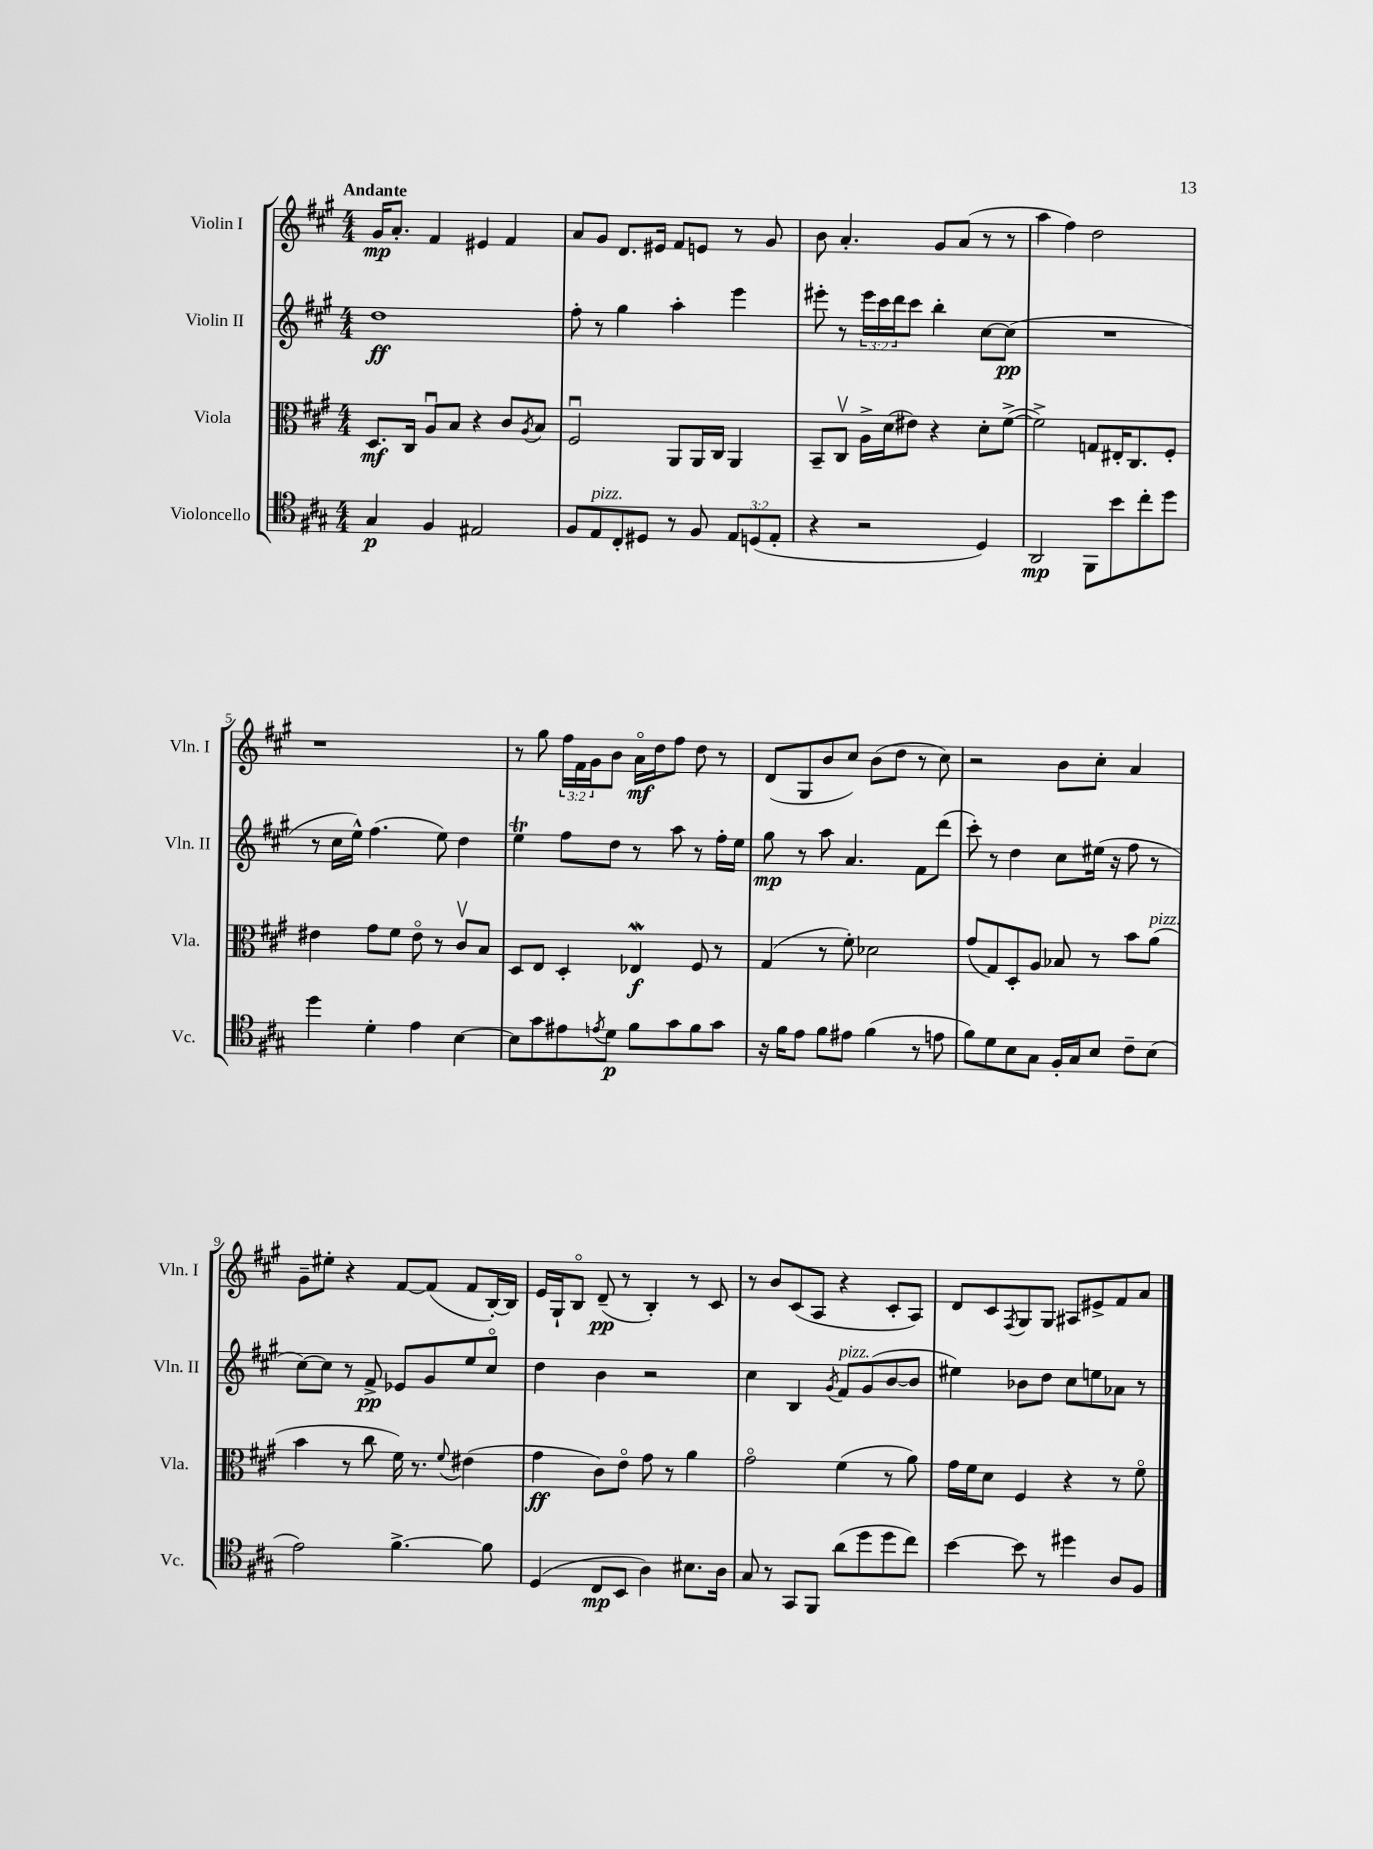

**kern	**dynam	**kern	**dynam	**kern	**dynam	**kern	**dynam
*part4	*part4	*part3	*part3	*part2	*part2	*part1	*part1
*staff4	*staff4	*staff3	*staff3	*staff2	*staff2	*staff1	*staff1
*I"Violoncello	*	*I"Viola	*	*I"Violin II	*	*I"Violin I	*
*I'Vc.	*	*I'Vla.	*	*I'Vln. II	*	*I'Vln. I	*
*clefC4	*	*clefC3	*	*clefG2	*	*clefG2	*
*k[f#c#g#]	*	*k[f#c#g#]	*	*k[f#c#g#]	*	*k[f#c#g#]	*
*M4/4	*	*M4/4	*	*M4/4	*	*M4/4	*
=1	=1	=1	=1	=1	=1	=1	=1
!	!	!	!	!	!	!LO:TX:a:B:t=Andante	!
4G#/	p	8.D/L	mf	1dd	ff	16g#/KL	mp
.	.	.	.	.	.	8.a'/J	.
.	.	16C#/Jk	.	.	.	.	.
4F#/	.	8Au/L	.	.	.	4f#/	.
.	.	8B/J	.	.	.	.	.
2E#X/	.	4r	.	.	.	4e#X/	.
.	.	8c#/L	.	.	.	4f#/	.
.	.	8qA/	.	.	.	.	.
.	.	8B/J	.	.	.	.	.
=2	=2	=2	=2	=2	=2	=2	=2
8F#/L	.	2F#u/	.	8ff#'\	.	8a/L	.
!LO:TX:a:i:t=pizz.	!	!	!	!	!	!	!
8E/	.	.	.	8r	.	8g#/J	.
8C#'/	.	.	.	4gg#\	.	8.d/L	.
8D#X/J	.	.	.	.	.	.	.
.	.	.	.	.	.	16e#X/Jk	.
8r	.	8AA/L	.	4aa'\	.	8f#/L	.
8F#/	.	16AA/L	.	.	.	8en/J	.
.	.	16C#/JJ	.	.	.	.	.
12E/L	.	4AA/	.	4eee\	.	8r	.
(12Dn/	.	.	.	.	.	.	.
.	.	.	.	.	.	8g#/	.
12E'/J	.	.	.	.	.	.	.
=3	=3	=3	=3	=3	=3	=3	=3
4r	.	8BB~/L	.	8eee#X'\	.	8b\	.
.	.	8C#v/J	.	8r	.	4.a'/	.
2r	.	16A^\LL	.	24eee#\LL	.	.	.
.	.	.	.	24ccc#\	.	.	.
.	.	(16d\J	.	.	.	.	.
.	.	.	.	24ddd\J	.	.	.
.	.	8e#X\J)	.	8ccc#\J	.	.	.
.	.	4r	.	4bb'\	.	8g#/L	.
.	.	.	.	.	.	(8a/J	.
4D/)	.	8d'\L	.	[8cc#\L	.	8r	.
.	.	([8f#^\J	.	(8cc#\J]	pp	8r	.
=4	=4	=4	=4	=4	=4	=4	=4
2AA/	mp	2f#^\])	.	1r	.	4aa\	.
.	.	.	.	.	.	4ff#\)	.
8FF#\L	.	8Gn/L	.	.	.	2dd\	.
8b\	.	16E#X'/K	.	.	.	.	.
.	.	8.C#/	.	.	.	.	.
8cc#'\	.	.	.	.	.	.	.
8dd\J	.	8F#'/J	.	.	.	.	.
!!LO:LB:g=z
=5	=5	=5	=5	=5	=5	=5	=5
4dd\	.	4e#X\	.	8r	.	1r	.
.	.	.	.	16cc#\LL	.	.	.
.	.	.	.	16ee^^\JJ)	.	.	.
4d'\	.	8g#\L	.	(4.ff#\	.	.	.
.	.	8f#\J	.	.	.	.	.
4e\	.	8e#\	.	.	.	.	.
.	.	8r	.	8ee\)	.	.	.
[4B\	.	8c#v/L	.	4dd\	.	.	.
.	.	8B/J	.	.	.	.	.
=6	=6	=6	=6	=6	=6	=6	=6
8B\L]	.	8D/L	.	4eeT\	.	8r	.
8g#\	.	8E/J	.	.	.	8gg#\	.
8e#X\	.	4D'/	.	8ff#\L	.	24ff#\LL	.
.	.	.	.	.	.	24f#\	.
.	.	.	.	.	.	24g#\J	.
8qen/	.	.	.	.	.	.	.
8d\J	p	.	.	8dd\J	.	8b\J	.
8f#\L	.	4E-Xw/	f	8r	.	16a\LL	mf
.	.	.	.	.	.	16dd\J	.
8g#\	.	.	.	8aa\	.	8ff#\J	.
8f#\	.	8F#/	.	8r	.	8dd\	.
8g#\J	.	8r	.	16ff#'\LL	.	8r	.
.	.	.	.	16ee\JJ	.	.	.
=7	=7	=7	=7	=7	=7	=7	=7
16r	.	(4G#/	.	8gg#\	mp	(8d/L	.
16f#\KL	.	.	.	.	.	.	.
8e\J	.	.	.	8r	.	8G#/	.
8f#\L	.	8r	.	8aa\	.	8b/	.
8e#X\J	.	8f#'\)	.	4.a/	.	8cc#/J)	.
(4f#\	.	2d-X\	.	.	.	(8b\L	.
.	.	.	.	.	.	8dd\J	.
8r	.	.	.	8f#\L	.	8r	.
8en\	.	.	.	(8ddd\J	.	8cc#\)	.
=8	=8	=8	=8	=8	=8	=8	=8
8f#\L)	.	(8g#/L	.	8ccc#'\)	.	2r	.
8d\	.	8G#/)	.	8r	.	.	.
8B\	.	8D'/	.	4dd\	.	.	.
8G#\J	.	8A/J	.	.	.	.	.
16F#'/LL	.	8B-X/	.	8cc#\L	.	8b\L	.
16G#/J	.	.	.	.	.	.	.
8B/J	.	8r	.	(16ee#X\Jk	.	8cc#'\J	.
.	.	.	.	16r	.	.	.
8c#~\L	.	8b\L	.	8ff#\	.	4a/	.
!	!	!LO:TX:a:i:t=pizz.	!	!	!	!	!
(8B\J	.	(8a\J	.	8r	.	.	.
!!LO:LB:g=z
=9	=9	=9	=9	=9	=9	=9	=9
2e\)	.	4b\	.	[8cc#\L)	.	8g#~\L	.
.	.	.	.	8cc#\J]	.	8ee#X'\J	.
.	.	8r	.	8r	.	4r	.
.	.	8cc#\	.	8f#^/	pp	.	.
[4.f#^\	.	16f#\)	.	8e-X/L	.	[8f#/L	.
.	.	8.r	.	.	.	.	.
.	.	.	.	8g#/	.	(8f#/J]	.
.	.	8qqf#/	.	.	.	.	.
.	.	(4e#X\	.	8ee/	.	8f#/L	.
8f#\]	.	.	.	8cc#/J	.	[16B'/L)	.
.	.	.	.	.	.	16B/JJ]	.
=10	=10	=10	=10	=10	=10	=10	=10
(4D/	.	4g#\	ff	4dd\	.	16e/LL	.
.	.	.	.	.	.	16G#`/J	.
.	.	.	.	.	.	8B/J	.
8C#/L	mp	8c#\L)	.	4b\	.	(8d~/	pp
8BB/J	.	8e\J	.	.	.	8r	.
4A\)	.	8g#\	.	2r	.	4B'/)	.
.	.	8r	.	.	.	.	.
8.B#X\L	.	4a\	.	.	.	8r	.
.	.	.	.	.	.	8c#/	.
16A\Jk	.	.	.	.	.	.	.
=11	=11	=11	=11	=11	=11	=11	=11
8G#/	.	2g#\	.	4cc#\	.	8r	.
8r	.	.	.	.	.	8b/L	.
8GG#/L	.	.	.	4B/	.	(8c#/	.
8FF#/J	.	.	.	.	.	8A/J	.
.	.	.	.	8qg#/	.	.	.
!	!	!	!	!LO:TX:a:i:t=pizz.	!	!	!
(8a\L	.	(4f#\	.	8f#/L	.	4r	.
8dd\	.	.	.	(8g#/	.	.	.
8dd\	.	8r	.	[8b/	.	8c#'/L	.
8cc#\J)	.	8a\)	.	8b/J]	.	8A/J)	.
=12	=12	=12	=12	=12	=12	=12	=12
[4b\	.	16g#\LL	.	4ee#X\)	.	8d/L	.
.	.	16f#\J	.	.	.	.	.
.	.	8d\J	.	.	.	8c#/	.
.	.	.	.	.	.	8qF#/	.
8b\]	.	4F#/	.	8b-X\L	.	8G#/	.
8r	.	.	.	8dd\J	.	8G#/J	.
4dd#X\	.	4r	.	8cc#\L	.	8A#X/L	.
.	.	.	.	8een\	.	8e#X^/	.
8A/L	.	8r	.	8a-X\J	.	8f#/	.
8F#/J	.	8f#\	.	8r	.	8a/J	.
==	==	==	==	==	==	==	==
*-	*-	*-	*-	*-	*-	*-	*-
